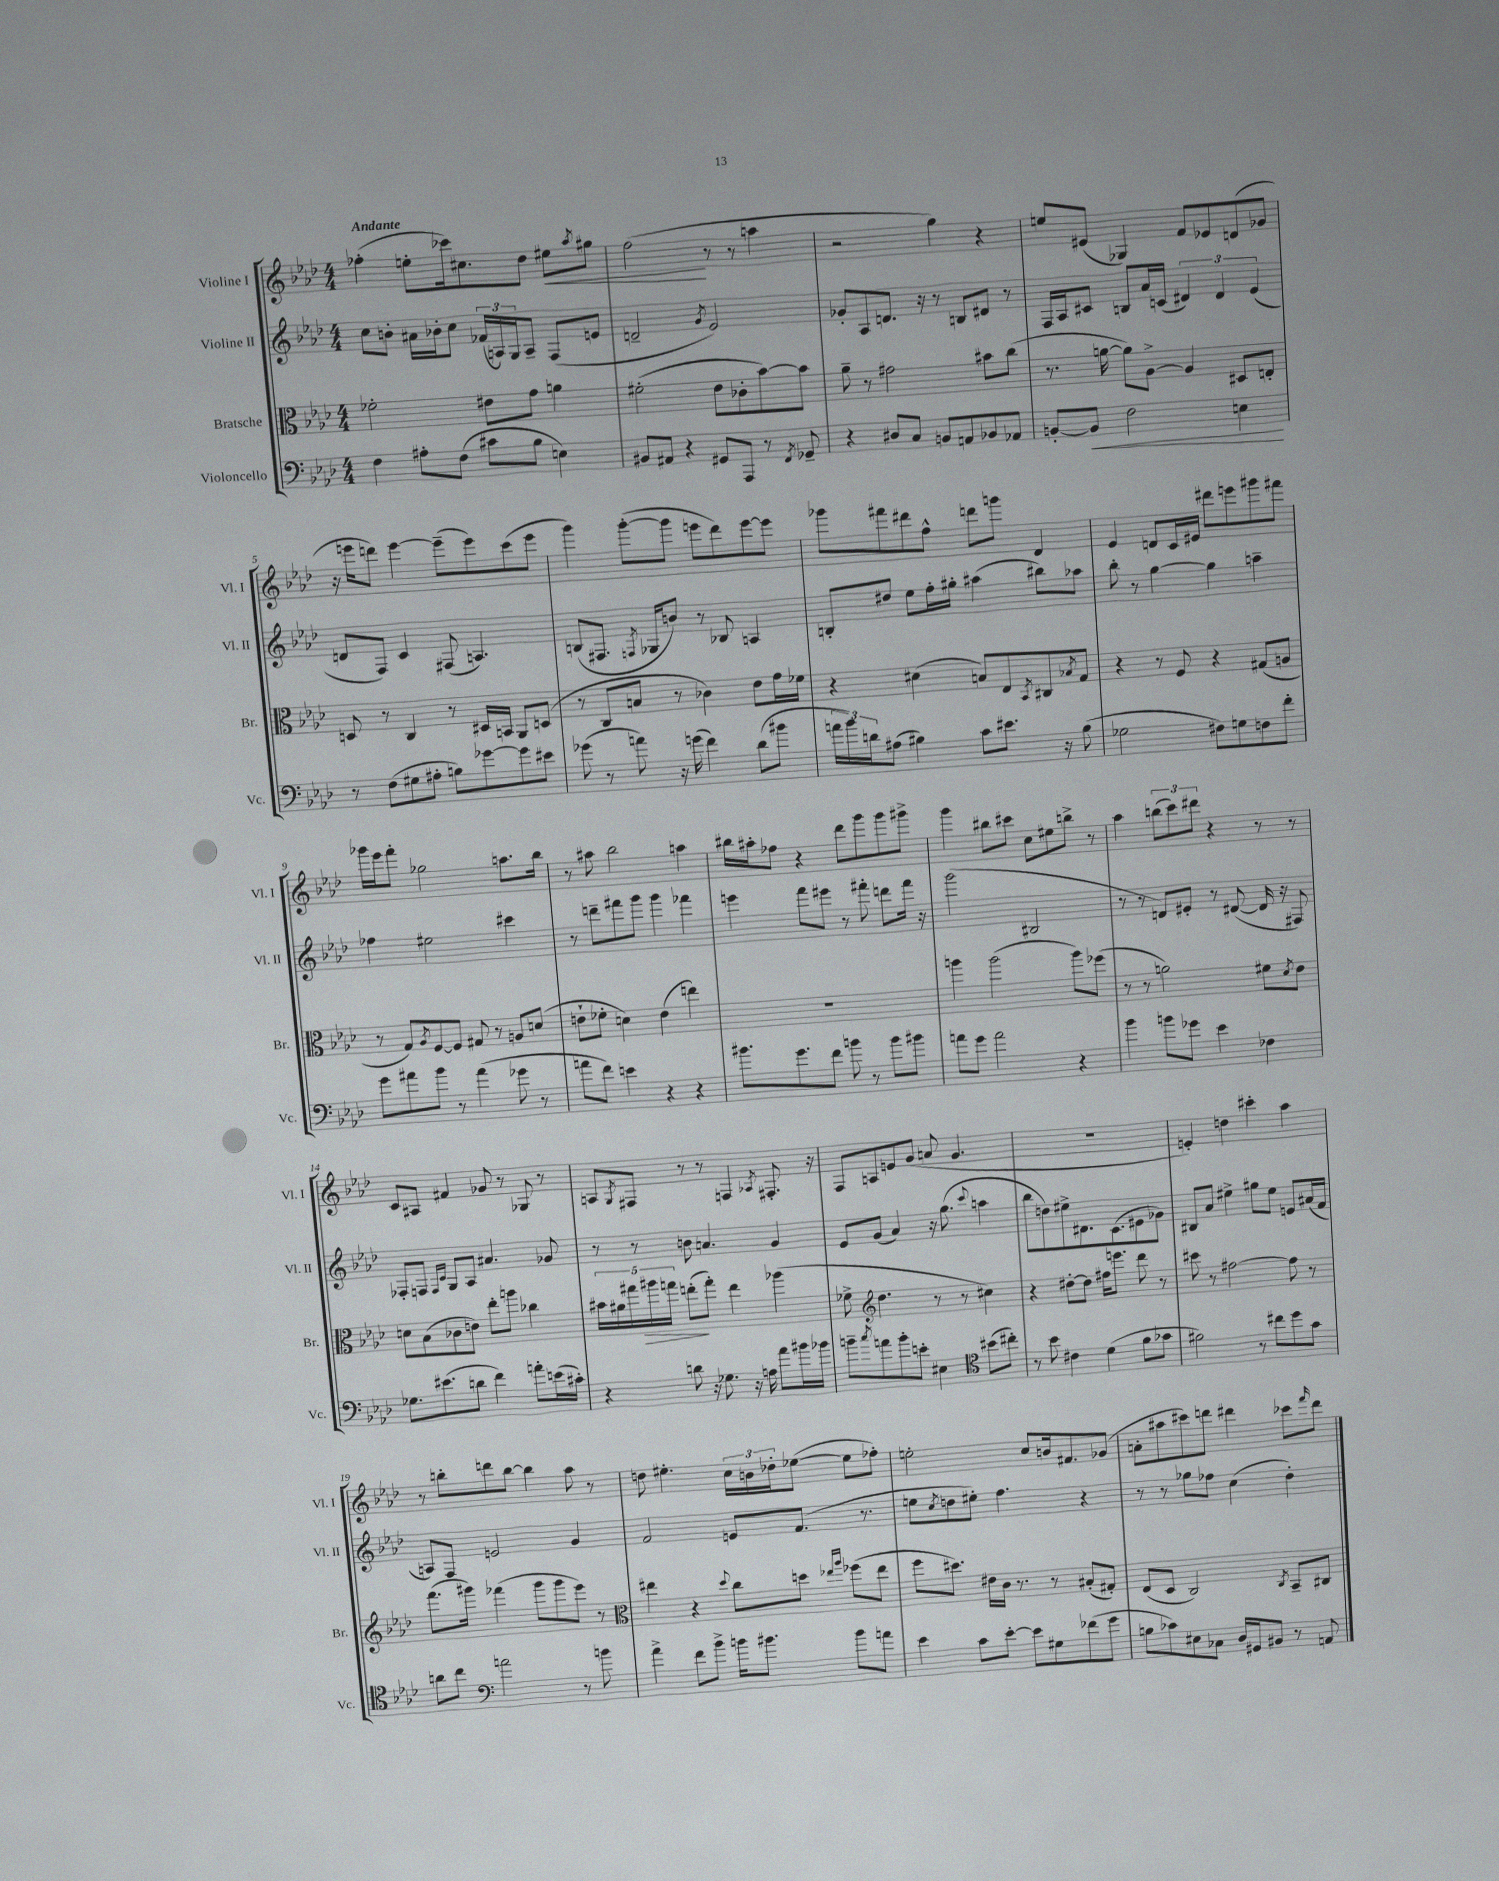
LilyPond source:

<<
\new StaffGroup <<
\new Staff = "s0" \with { instrumentName = "Violine I" shortInstrumentName = "Vl. I" } {
    \clef treble \key aes \major \numericTimeSignature \time 4/4 \tempo "Andante"
    fes''4-.( e''8-. ces'''16) cis''8. des''8 eis''8\< \acciaccatura { aes''8 } gis''8 |
    f''2\!( r8 r8 a''4 |
    r2 g''4) r4 |
    e''8 eis'8( ges4) f'8 ees'8 d'8( ges'8 |
    r16 e'''16 d'''8) e'''4~ e'''8--( e'''8) c'''8( e'''8 |
    g'''4) g'''8~-.( g'''8 e'''8 des'''8) e'''8~ e'''8 |
    ges'''8 fis'''8 dis'''8 f''8-^ d'''8 g'''8 des'4 |
    ees'4 d'8 c'16 eis'16 dis'''8 e'''8 gis'''8 fis'''8 |
    ges'''16 ees'''16 f'''8-. ges''2 a''8. bes''16 |
    r8 ais''8 bes''2 a''4 |
    bis''16 ais''16-. fes''8 r4 des'''8 g'''8 g'''8 gis'''8-> |
    g'''4 bis''8 cis'''8 c''8 eis''8 b''8-> r8 |
    aes''4 \tuplet 3/2 { b''8( c'''8) dis'''8 } r4 r8 r8 |
    c'8 ais8 fis'4 ges'8 r8 ges8 r8 |
    a8 \acciaccatura { g8 } fis8 r8 r8 f4 \acciaccatura { aes8 } fis8.-. r16 |
    f8 a8 e'8 g'8( a'8 g'4. |
    R1 |
    e'4-.) d''4 cis'''4-. aes''4 |
    r8 b''8-. d'''8 b''8~ b''4 aes''8 r8 |
    d''8 eis''4.-. \tuplet 3/2 { c''16 b'16 des''16-. } ees''8~( ees''8 fes''8-.) |
    e''2-. c''8 b'16 fis'8. ges'8( |
    a'8-. ais''8 cis'''8) d'''8 dis'''4 ces'''8 \grace { f'''16 } dis'''8 \bar "|." |
}
\new Staff = "s1" \with { instrumentName = "Violine II" shortInstrumentName = "Vl. II" } {
    \clef treble \key aes \major \numericTimeSignature \time 4/4
    c''8 b'8-. ais'16 bes'16-. c''8 \tuplet 3/2 { fes'16( a16) g16 } a8-- f8( e'8 |
    d'2-- \acciaccatura { g'8 } ees'2) |
    ges'8-. aes8 d'8. r16 r8 b8 dis'8 r8 |
    f16 aes16 cis'8 b8 aes'16 c'16( \tuplet 3/2 { dis'4) dis'4 ees'4( } |
    d'8 f8) c'4 fis8( a4.) |
    b8( fis8. \acciaccatura { f8 } ges16 b'8) r8 bes8 a4 |
    b8-. dis''8 ees''8 f''16-. gis''16-. ais''4( bis''8) aes''8 |
    bes''8-. r8 g''4~ g''4 a''4-- |
    fes''4 eis''2 cis'''4 |
    r8 d'''8-- fis'''8 g'''8 g'''4 fes'''4 |
    e'''4 f'''8 eis'''8 r8 fis'''8-. d'''8 fis'''16 r16 |
    g'''2( bis2 |
    r8 r8 d'8) eis'8-. r8 dis'8~( dis'16 r16 fis8) |
    fes8-. f8 \grace { f16 c'16 } g8 aes8 ais'4. ges'8 |
    r8 r8 b'8 a'4. g'4 |
    ees'8 g'8( aes'4) r16 g''8.( \appoggiatura { c'''8 } a''4 |
    bes''8 d''8) eis''8-> dis'8. c'8.( eis'8 ges'8) |
    bis8 aes'8 eis''4-> gis''8 eis''8 e'8 ais'16( f'16 |
    a8) f8 e'2 g'4 |
    f'2 e'8 f'8.( r8. |
    e''8 \acciaccatura { c''8 } d''8 eis''8-.) f''4. r4 |
    r8 r8 ges''8 fes''8 c''4( des''4-.) \bar "|." |
}
\new Staff = "s2" \with { instrumentName = "Bratsche" shortInstrumentName = "Br." } {
    \clef alto \key aes \major \numericTimeSignature \time 4/4
    fes'2-. eis'8 g'8 a'4 |
    fis'2-.( ees'8 ces'8-. bes'8~) bes'8 |
    aes'8-- r8 gis'2 bis'8 c''8( |
    r8. a'16~ a'8) aes8~-> aes4 dis8 e8-. |
    d8 r8 c4 r8 dis16 b,16 aes,8 d8( |
    r8 c8 b8 r8 ces'4) ees'8 g'16 fes'16 |
    r4 dis'4( b8) ees8 \acciaccatura { bes,8 } cis8 \acciaccatura { bes8 } g8 |
    r4 r8 f8 r4 gis8( a8 |
    r8 g8) \acciaccatura { aes8 } f8~ f8 gis8 r8 a8 d'8( |
    e'8-! fes'8-. d'4) e'4( e''4) |
    R1 |
    a''4 a''2( a''8) fes''8( |
    r8 r8 a'2) fis'8 \acciaccatura { des'8 } ees'8 |
    d'8 bes8( ces'8 e'8) ees''8-. a''8 ces''4 |
    \tuplet 5/4 { bis'16 ais'16 gis''16 ais''16\> g''16 } e''8-.\!( g''8-.) e''4 aes''4( |
    fes'8-> \clef treble des''4. r8 r8 cis''4) |
    r4 dis''8~-. dis''8 fis''16 e'''8. des'''8 r8 |
    cis'''8 r8 fis''2~ fis''8 r8 |
    f'''8.( gis'''16) fes'''4( gis'''8 gis'''8 ees'''8) r8 |
    \clef alto eis''4 r4 \appoggiatura { des''8 } c''8 d''8 \grace { ees''16 aes''16 } fes''8( ees''8 |
    f''8 dis''8.) eis'16 c'16 r8. r8 bis8-.( gis8-.) |
    ees8( des8 c2) \acciaccatura { c8 } bes,8-- cis8 \bar "|." |
}
\new Staff = "s3" \with { instrumentName = "Violoncello" shortInstrumentName = "Vc." } {
    \clef bass \key aes \major \numericTimeSignature \time 4/4
    f4 ais8-. f8( cis'8 bes8 e4) |
    bis,8 ais,8 r4 gis,8 aes,,8 r8 \acciaccatura { f,8 } ges,8-- |
    r4 dis8 c8 b,8 a,8 bes,8 aes,8 |
    b,8~-. b,8\< f2 e4\! |
    r8 f8( gis8 ais8-. b8) ges'8~ ges'8 eis'8 |
    ges'8( r8 a'8) r16 g'16( f'4) des'8( bis'8 |
    \tuplet 3/2 { a'16 bes'16) d'16 } ais8( bis4) c'8 eis'8. r16 bis8( |
    ges2 fis8) g8 f8 f'8-. |
    g'8 ais'8 bes'8 r8 ais'4( ges'8 r8 |
    a'8 f'8) e'4 r4 r4 |
    bis'8. g'8. f'8 b'8 r8 b'8 bis'8 |
    a'8 g'8 a'2 r4 |
    bes'4 b'8 ges'8 ees'4 fes4 |
    ges8. eis'8.( d'8 f'4) a'8-. e'16( cis'16-.) |
    r4 d'8 r16 ges8. r16 a16 aes'8 bis'16 bes'16 |
    b'8-- \acciaccatura { c''8 } a'8 b'8-. e'8-. eis4 \clef tenor bis'8( cis''8-.) |
    r8 bes'8 cis'4 des'4( f'8 ges'8 |
    fis'2) r8 cis''8 des''8 g'8 |
    a'8 c''8 \clef bass a'2 r8 b'8 |
    aes'4-> f'8 bes'8-> b'16 bis'8. bis'8 a'8 |
    ees'4 c'8 ees'8~-. ees'8 gis8 fes'8( g'8 |
    b8 ces'8) eis8 ces8 des16 gis,16 bis,8 r8 a,8 \bar "|." |
}
>>
>>
